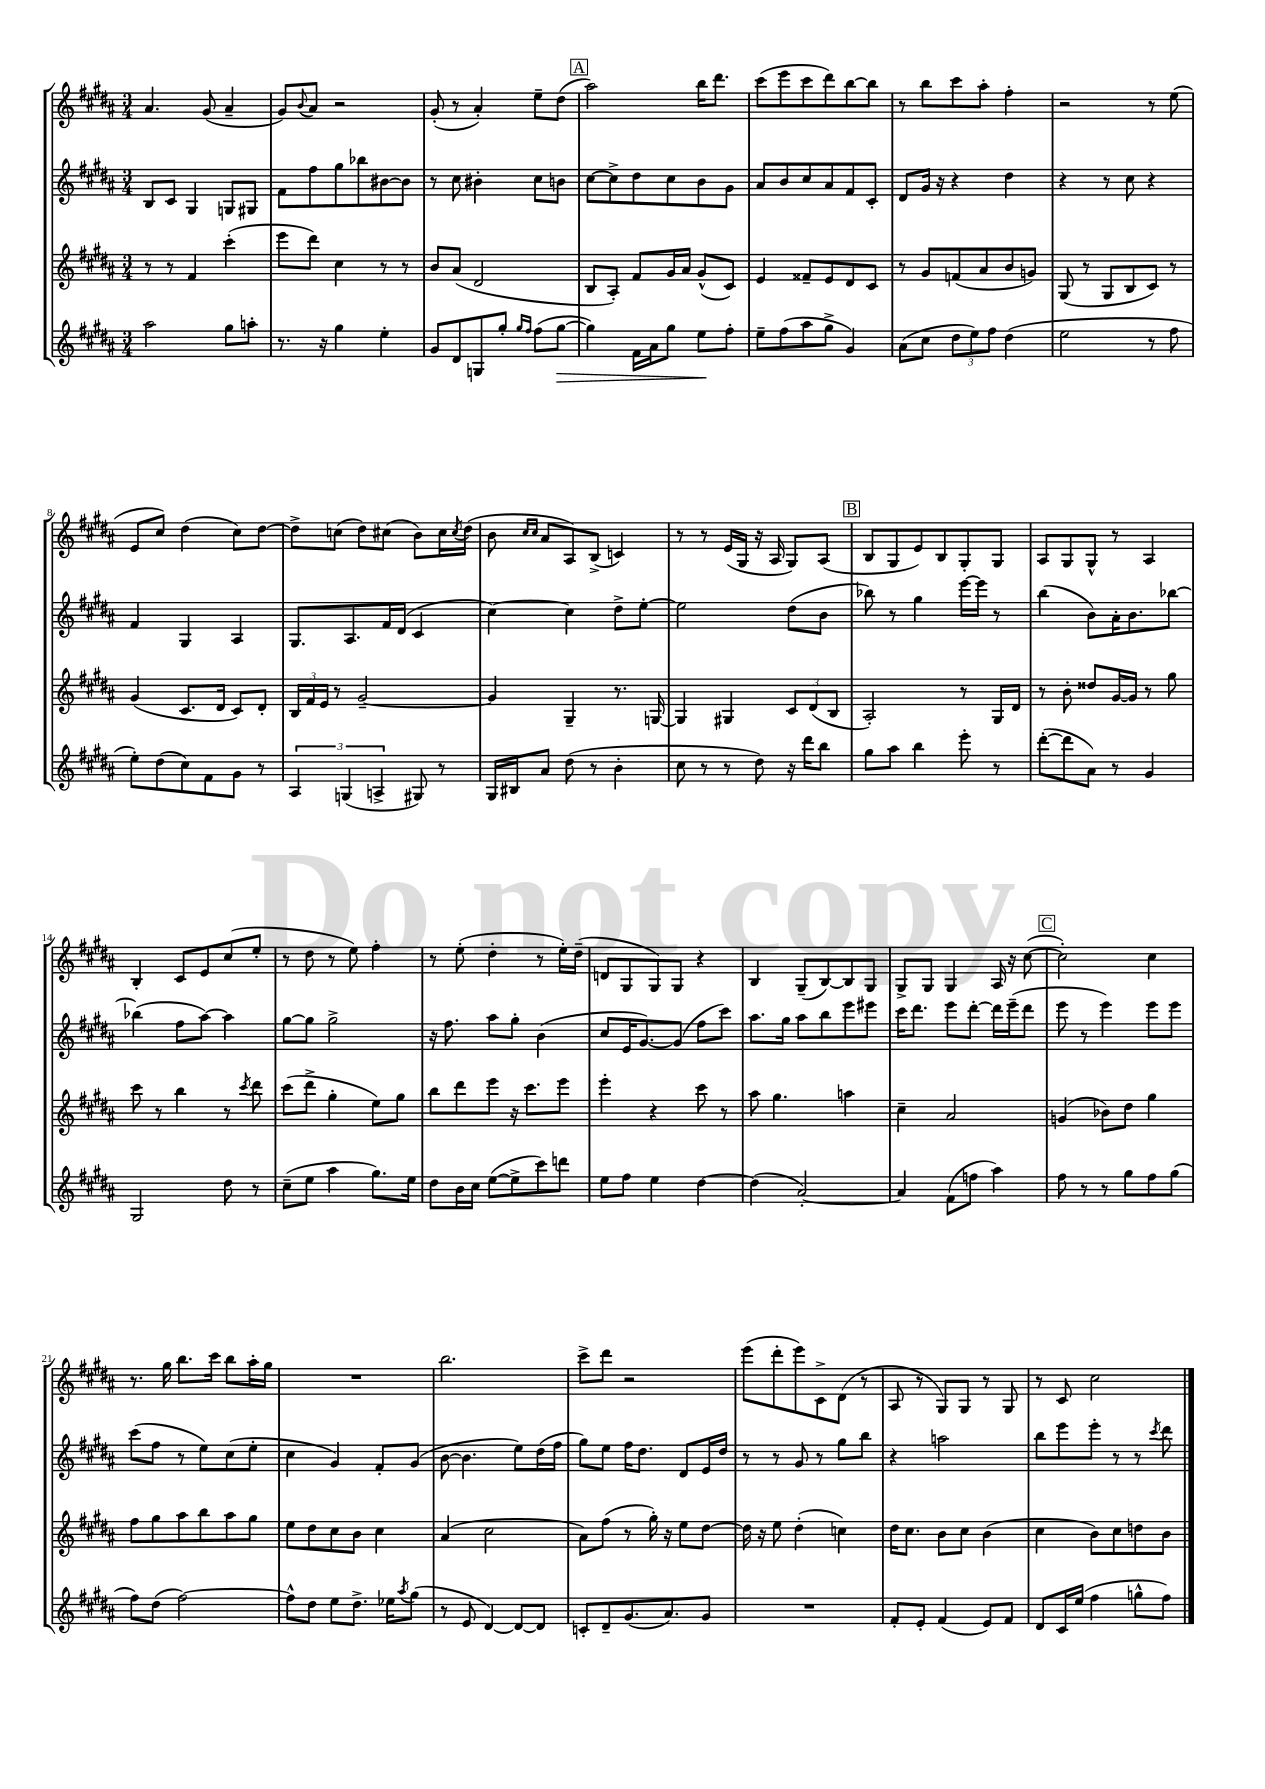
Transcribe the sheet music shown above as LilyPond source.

<<
\new StaffGroup <<
\new Staff = "s0" {
    \clef treble \key b \major \numericTimeSignature \time 3/4
    ais'4. gis'8( ais'4-- |
    gis'8) \appoggiatura { b'8 } ais'8 r2 |
    gis'8-.( r8 ais'4-.) e''8-- dis''8( |
    \mark \markup { \box "A" } ais''2) b''16 dis'''8. |
    cis'''8( e'''8 cis'''8 dis'''8) b''8~ b''8 |
    r8 b''8 cis'''8 ais''8-. fis''4-. |
    r2 r8 e''8( |
    e'8 cis''8) dis''4( cis''8) dis''8~ |
    dis''8-> c''8( dis''8) cis''8( b'8) cis''16 \acciaccatura { cis''8 } dis''16( |
    b'8 \grace { cis''16 cis''16 } ais'8 ais8) b8->( c'4) |
    r8 r8 e'16( gis16 r16 ais16 gis8) ais8( |
    \mark \markup { \box "B" } b8 gis8 e'8) b8 gis8-. gis8 |
    ais8 gis8 gis8-^ r8 ais4 |
    b4-. cis'8 e'8 cis''8( e''8-. |
    r8 dis''8 r8 e''8) fis''4-. |
    r8 e''8-.( dis''4-. r8 e''16-.) dis''16--( |
    d'8 gis8 gis8) gis8 r4 |
    b4 gis8--( b8~) b8 gis8 |
    gis8-> gis8 gis4 ais16 r16 cis''8~( |
    \mark \markup { \box "C" } cis''2-.) cis''4 |
    r8. gis''16 b''8. cis'''16 b''8 ais''16-. gis''16 |
    R2. |
    b''2. |
    cis'''8-> dis'''8 r2 |
    e'''8( dis'''8-. e'''8) cis'8-> dis'8( r8 |
    ais8 r8 gis8) gis8 r8 gis8 |
    r8 cis'8 cis''2 \bar "|." |
}
\new Staff = "s1" {
    \clef treble \key b \major \numericTimeSignature \time 3/4
    b8 cis'8 gis4 g8 gis8 |
    fis'8 fis''8 gis''8 bes''8 bis'8~ bis'8 |
    r8 cis''8 bis'4-. cis''8 b'8 |
    \mark \markup { \box "A" } cis''8~ cis''8-> dis''8 cis''8 b'8 gis'8 |
    ais'8 b'8 cis''8 ais'8 fis'8 cis'8-. |
    dis'8 gis'16 r16 r4 dis''4 |
    r4 r8 cis''8 r4 |
    fis'4 gis4 ais4 |
    gis8. ais8. fis'16 dis'16( cis'4 |
    cis''4~) cis''4 dis''8-> e''8~-. |
    e''2 dis''8( b'8 |
    \mark \markup { \box "B" } bes''8) r8 gis''4 e'''16~ e'''16 r8 |
    b''4( b'8) ais'16-. b'8. bes''8~ |
    bes''4( fis''8 ais''8~) ais''4 |
    gis''8~ gis''8 gis''2-> |
    r16 fis''8. ais''8 gis''8-. b'4( |
    cis''8 e'16 gis'8.~) gis'8( fis''8 cis'''8) |
    ais''8. gis''16 ais''8 b''8 e'''8 eis'''8 |
    cis'''16 dis'''8. e'''8 dis'''8~-. dis'''16 e'''16--( dis'''8 |
    \mark \markup { \box "C" } e'''8 r8 e'''4) e'''8 e'''8 |
    cis'''8( fis''8 r8 e''8) cis''8( e''8-. |
    cis''4 gis'4) fis'8-. gis'8( |
    b'8~ b'4. e''8) dis''16( fis''16 |
    gis''8) e''8 fis''16 dis''8. dis'8 e'16 dis''16 |
    r8 r8 gis'8 r8 gis''8 b''8 |
    r4 a''2 |
    b''8 e'''8 e'''8-. r8 r8 \acciaccatura { cis'''8 } dis'''8 \bar "|." |
}
\new Staff = "s2" {
    \clef treble \key b \major \numericTimeSignature \time 3/4
    r8 r8 fis'4 cis'''4-.( |
    e'''8 dis'''8) cis''4 r8 r8 |
    b'8 ais'8( dis'2 |
    \mark \markup { \box "A" } b8 ais8-.) fis'8 gis'16 ais'16 gis'8-^( cis'8) |
    e'4 fisis'8-- e'8 dis'8 cis'8 |
    r8 gis'8 f'8( ais'8 b'8 g'8) |
    gis8( r8 gis8 b8 cis'8) r8 |
    gis'4( cis'8. dis'16 cis'8) dis'8-. |
    \tuplet 3/2 { b16 fis'16 e'16 } r8 gis'2~-- |
    gis'4 gis4-- r8. g16~ |
    g4 gis4 \tuplet 3/2 { cis'8 dis'8( b8 } |
    \mark \markup { \box "B" } ais2-.) r8 gis16 dis'16 |
    r8 b'8-. disis''8 gis'16~ gis'16 r8 gis''8 |
    cis'''8 r8 b''4 r8 \acciaccatura { cis'''8 } dis'''8 |
    cis'''8( dis'''8-> gis''4-. e''8) gis''8 |
    b''8 dis'''8 e'''8 r16 cis'''8. e'''8 |
    e'''4-. r4 cis'''8 r8 |
    ais''8 gis''4. a''4 |
    cis''4-- ais'2 |
    \mark \markup { \box "C" } g'4( bes'8) dis''8 gis''4 |
    fis''8 gis''8 ais''8 b''8 ais''8 gis''8 |
    e''8 dis''8 cis''8 b'8 cis''4 |
    ais'4( cis''2 |
    ais'8) fis''8( r8 gis''16-.) r16 e''8 dis''8~ |
    dis''16 r16 e''8 dis''4-.( c''4) |
    dis''16 cis''8. b'8 cis''8 b'4( |
    cis''4 b'8) cis''8 d''8 b'8 \bar "|." |
}
\new Staff = "s3" {
    \clef treble \key b \major \numericTimeSignature \time 3/4
    ais''2 gis''8 a''8-. |
    r8. r16 gis''4 e''4-. |
    gis'8 dis'8 g8 gis''8-. \grace { gis''16 fis''16 } fis''8( gis''8~\> |
    \mark \markup { \box "A" } gis''4) fis'16 ais'16 gis''8 e''8\! fis''8-. |
    e''8-- fis''8( ais''8 gis''8-> gis'4) |
    ais'8( cis''8 \tuplet 3/2 { dis''8 e''8) fis''8 } dis''4( |
    e''2 r8 fis''8 |
    e''8-.) dis''8( cis''8) fis'8 gis'8 r8 |
    \tuplet 3/2 { ais4 g4( a4-> } gis8) r8 |
    gis16 bis16 ais'8 dis''8( r8 b'4-. |
    cis''8 r8 r8 dis''8) r16 dis'''16 b''8 |
    \mark \markup { \box "B" } gis''8 ais''8 b''4 e'''8-. r8 |
    dis'''8~-.( dis'''8 ais'8) r8 gis'4 |
    gis2 dis''8 r8 |
    cis''8--( e''8 ais''4 gis''8.) e''16 |
    dis''8 b'16 cis''16 e''8~( e''8-> cis'''8) d'''8 |
    e''8 fis''8 e''4 dis''4~ |
    dis''4( ais'2~-.) |
    ais'4 fis'8( f''8 ais''4) |
    \mark \markup { \box "C" } fis''8 r8 r8 gis''8 fis''8 gis''8( |
    fis''8) dis''8( fis''2~) |
    fis''8-^ dis''8 e''8 dis''8.-> ees''16 \acciaccatura { ais''8 } gis''8( |
    r8 e'8 dis'4~) dis'8~ dis'8 |
    c'8-. dis'8-- gis'8.( ais'8.) gis'8 |
    R2. |
    fis'8-. e'8-. fis'4( e'8) fis'8 |
    dis'8 cis'16 e''16( fis''4 g''8-^ fis''8) \bar "|." |
}
>>
>>
